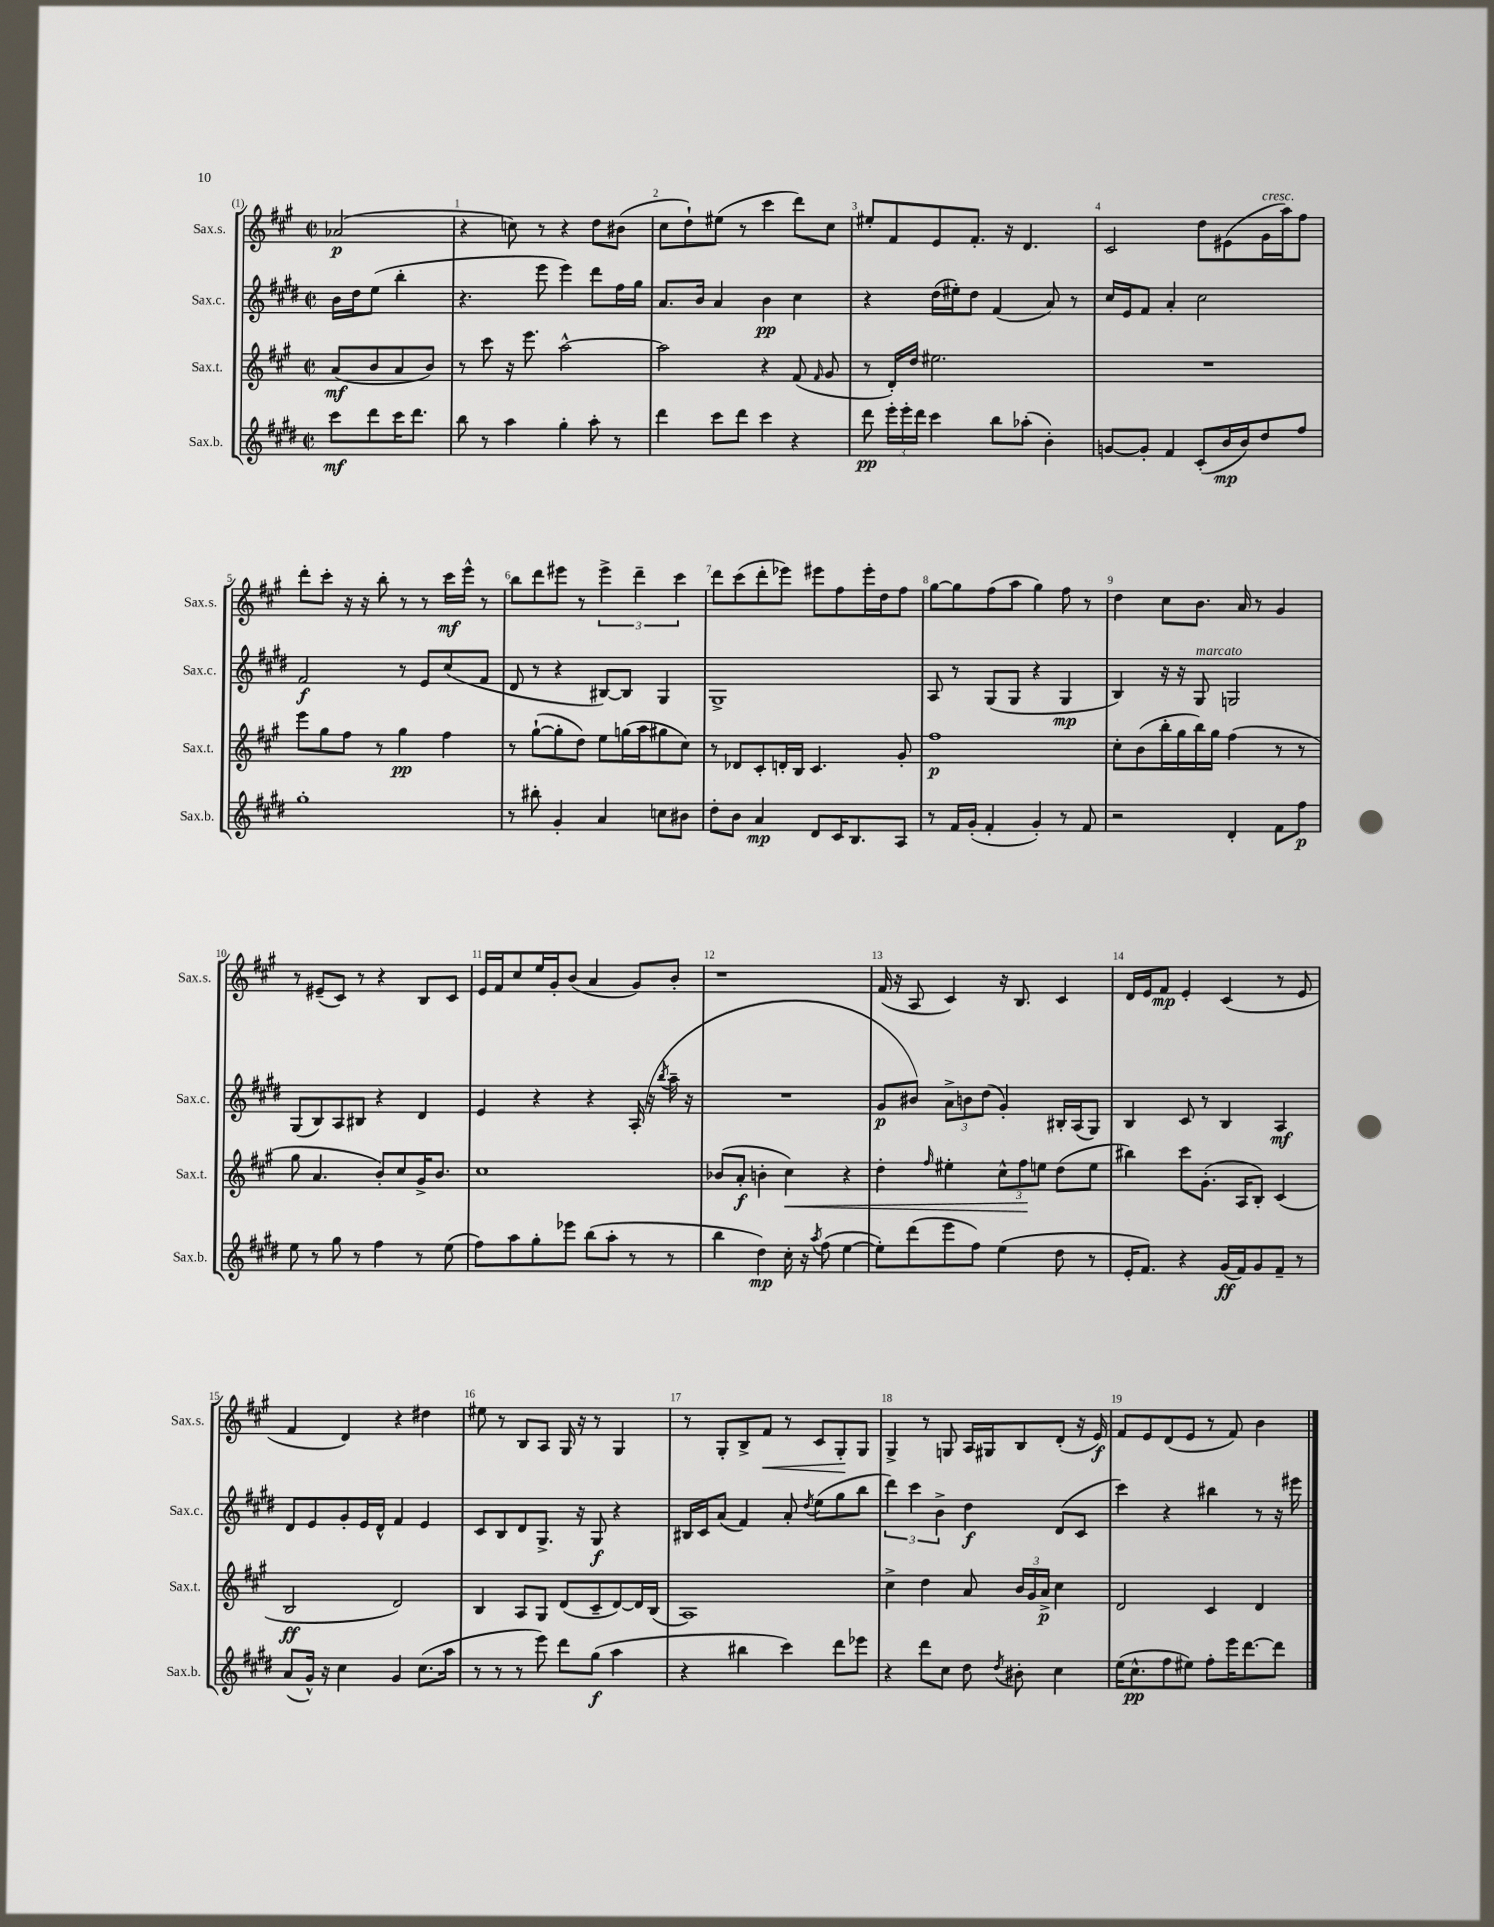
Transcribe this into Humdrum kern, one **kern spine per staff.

**kern	**dynam	**kern	**dynam	**kern	**dynam	**kern	**dynam
*part4	*part4	*part3	*part3	*part2	*part2	*part1	*part1
*staff4	*staff4	*staff3	*staff3	*staff2	*staff2	*staff1	*staff1
*I"Sax.b.	*	*I"Sax.t.	*	*I"Sax.c.	*	*I"Sax.s.	*
*I'Sax.b.	*	*I'Sax.t.	*	*I'Sax.c.	*	*I'Sax.s.	*
*clefG2	*	*clefG2	*	*clefG2	*	*clefG2	*
*k[f#c#g#d#]	*	*k[f#c#g#]	*	*k[f#c#g#d#]	*	*k[f#c#g#]	*
*M2/2	*	*M2/2	*	*M2/2	*	*M2/2	*
*met(c|)	*	*met(c|)	*	*met(c|)	*	*met(c|)	*
=	=	=	=	=	=	=	=
8ccc#\L	mf	(8a/L	mf	16b\LL	.	(2a-X/	p
.	.	.	.	16dd#\J	.	.	.
8ddd#\	.	8b/	.	(8ee\J	.	.	.
16ccc#\K	.	8a/	.	4bb'\	.	.	.
8.ddd#\J	.	.	.	.	.	.	.
.	.	8b/J)	.	.	.	.	.
=1	=1	=1	=1	=1	=1	=1	=1
8bb\	.	8r	.	4.r	.	4r	.
8r	.	8ccc#\	.	.	.	.	.
4aa\	.	16r	.	.	.	8ccn\)	.
.	.	8.eee\	.	.	.	.	.
.	.	.	.	8eee\	.	8r	.
4gg#'\	.	[2aa^^\	.	4eee\)	.	4r	.
8aa'\	.	.	.	8ddd#\L	.	8dd\L	.
8r	.	.	.	16ff#\L	.	(8b#X\J	.
.	.	.	.	16gg#\JJ	.	.	.
=2	=2	=2	=2	=2	=2	=2	=2
4ddd#\	.	2aa\]	.	8.a/L	.	8cc#\L	.
.	.	.	.	.	.	8dd`\)	.
.	.	.	.	16b/Jk	.	.	.
8ccc#\L	.	.	.	4a/	.	(8ee#X\J	.
8ddd#\J	.	.	.	.	.	8r	.
4ccc#\	.	4r	.	4b\	pp	4ccc#\	.
4r	.	(8f#/	.	4cc#\	.	8ddd\L)	.
.	.	16qqf#/	.	.	.	.	.
.	.	8g#/	.	.	.	8cc#\J	.
=3	=3	=3	=3	=3	=3	=3	=3
8ddd#\	pp	8r	.	4r	.	8ee#X'/L	.
24eee'\LL	.	16d'/LL)	.	.	.	8f#/	.
24eee'\	.	.	.	.	.	.	.
.	.	16dd/JJ	.	.	.	.	.
24ddd#\JJ	.	.	.	.	.	.	.
4ccc#\	.	2.ee#X\	.	(16dd#\LL	.	8e/	.
.	.	.	.	16ee#X'\J)	.	.	.
.	.	.	.	8dd#\J	.	8.f#'/J	.
8bb\L	.	.	.	(4f#/	.	.	.
.	.	.	.	.	.	16r	.
(8aa-X'\J	.	.	.	.	.	4.d/	.
4b'\)	.	.	.	8a/)	.	.	.
.	.	.	.	8r	.	.	.
=4	=4	=4	=4	=4	=4	=4	=4
[8gn/L	.	1r	.	16cc#/LL	.	2c#/	.
.	.	.	.	16e/J	.	.	.
8g'/J]	.	.	.	8f#/J	.	.	.
4f#/	.	.	.	4a'/	.	.	.
(8c#'/L	.	.	.	2cc#\	.	8dd\L	.
16b/L	mp	.	.	.	.	(8e#X\	.
16b/J)	.	.	.	.	.	.	.
!	!	!	!	!	!	!LO:TX:a:i:t=cresc.	!
8dd#/	.	.	.	.	.	16g#\L	.
.	.	.	.	.	.	16aa\J)	.
8ff#/J	.	.	.	.	.	8ff#\J	.
!!LO:LB:g=z
=5	=5	=5	=5	=5	=5	=5	=5
1gg#'	.	8eee\L	.	2f#/	f	8ddd'\L	.
.	.	8gg#\	.	.	.	8ccc#'\J	.
.	.	8ff#\J	.	.	.	16r	.
.	.	.	.	.	.	16r	.
.	.	8r	.	.	.	8bb'\	.
.	.	4gg#\	pp	8r	.	8r	.
.	.	.	.	8e/L	.	8r	.
.	.	4ff#\	.	(8cc#/	.	16ccc#\LL	mf
.	.	.	.	.	.	16eee^^\JJ	.
.	.	.	.	8f#/J	.	8r	.
=6	=6	=6	=6	=6	=6	=6	=6
8r	.	8r	.	8d#/	.	8bb\L	.
8bb#X'\	.	([8gg#`\L	.	8r	.	8ddd\	.
4g#'/	.	8gg#'\]	.	4r	.	8eee#X\J	.
.	.	8dd\J)	.	.	.	8r	.
4a/	.	8ee\L	.	[8B#X/L)	.	6eee#^\	.
.	.	(16ggn\L	.	8B#/J]	.	.	.
.	.	.	.	.	.	6ddd~\	.
.	.	16aa\J	.	.	.	.	.
8ccn\L	.	8gg#X\	.	4G#/	.	.	.
.	.	.	.	.	.	6ccc#\	.
8b#X\J	.	8cc#\J)	.	.	.	.	.
=7	=7	=7	=7	=7	=7	=7	=7
8dd#'\L	.	8r	.	1G#^	.	8ddd\L	.
8b\J	.	8d-X/L	.	.	.	(8ccc#\	.
4a/	mp	8c#'/	.	.	.	8ddd'\	.
.	.	16dn'/L	.	.	.	8eee-X\J)	.
.	.	16B/JJ	.	.	.	.	.
8d#/L	.	4.c#/	.	.	.	8eee#X\L	.
16c#/K	.	.	.	.	.	8ff#\	.
8.B/	.	.	.	.	.	.	.
.	.	.	.	.	.	16eee#'\L	.
.	.	.	.	.	.	16dd\J	.
8A/J	.	8g#'/	.	.	.	8ff#\J	.
=8	=8	=8	=8	=8	=8	=8	=8
8r	.	1ff#	p	8A/	.	[8gg#\L	.
16f#/LL	.	.	.	8r	.	8gg#\]	.
(16g#'/JJ	.	.	.	.	.	.	.
4f#'/	.	.	.	(8G#/L	.	(8ff#\	.
.	.	.	.	8G#/J	.	8aa\J	.
4g#'/)	.	.	.	4r	.	4gg#\)	.
8r	.	.	.	4G#/	mp	8ff#\	.
8f#/	.	.	.	.	.	8r	.
=9	=9	=9	=9	=9	=9	=9	=9
2r	.	8cc#'\L	.	4B/)	.	4dd\	.
.	.	(8b\	.	.	.	.	.
.	.	16bb'\L	.	16r	.	8cc#\L	.
.	.	16gg#\	.	16r	.	.	.
!	!	!	!	!LO:TX:a:i:t=marcato	!	!	!
.	.	16bb\)	.	8G#/	.	8.b\J	.
.	.	16gg#\JJ	.	.	.	.	.
4d#'/	.	(4ff#\	.	2Gn/	.	.	.
.	.	.	.	.	.	16a/	.
.	.	.	.	.	.	8r	.
8f#\L	.	8r	.	.	.	4g#/	.
8ff#\J	p	8r	.	.	.	.	.
!!LO:LB:g=z
=10	=10	=10	=10	=10	=10	=10	=10
8ee\	.	8gg#\	.	(8G#/L	.	8r	.
8r	.	4.a/	.	8B/)	.	(8e#X~/L	.
8gg#\	.	.	.	8A/	.	8c#/J)	.
8r	.	.	.	8B#X/J	.	8r	.
4ff#\	.	8b'/L)	.	4r	.	4r	.
.	.	8cc#/	.	.	.	.	.
8r	.	16g#^/K	.	4d#/	.	8B/L	.
.	.	8.b/J	.	.	.	.	.
(8ee\	.	.	.	.	.	8c#/J	.
=11	=11	=11	=11	=11	=11	=11	=11
8ff#\L)	.	1cc#	.	4e/	.	16e/LL	.
.	.	.	.	.	.	16f#/J	.
8aa\	.	.	.	.	.	8cc#/	.
8gg#'\	.	.	.	4r	.	16ee/L	.
.	.	.	.	.	.	16g#'/J	.
8eee-X\J	.	.	.	.	.	(8b/J	.
(8bb\L	.	.	.	4r	.	4a/	.
8aa'\J	.	.	.	.	.	.	.
8r	.	.	.	(16A'/	.	8g#/L)	.
.	.	.	.	16r	.	.	.
.	.	.	.	8qbb/	.	.	.
8r	.	.	.	16aa~\	.	8b'/J	.
.	.	.	.	16r	.	.	.
=12	=12	=12	=12	=12	=12	=12	=12
4bb\	.	(8b-X/L	.	1r	.	1r	.
.	.	8a'/J	f	.	.	.	.
4dd#\)	mp	4bn'\	.	.	.	.	.
!	!	!	!LO:HP:b	!	!	!	!
16cc#'\	.	4cc#\)	<	.	.	.	.
16r	.	.	.	.	.	.	.
8qaa/	.	.	.	.	.	.	.
(8ff#\	.	.	.	.	.	.	.
[4ee\	.	4r	.	.	.	.	.
=13	=13	=13	=13	=13	=13	=13	=13
8ee'\L])	.	4dd'\	.	8g#/L	p	(16f#/	.
.	.	.	.	.	.	16r	.
(8ddd#\	.	.	.	8b#X/J)	.	8A/	.
.	.	16qqff#/	.	.	.	.	.
8eee\	.	4ee#X'\	.	12a^\L	.	4c#/)	.
.	.	.	.	12bn\	.	.	.
8ff#\J)	.	.	.	.	.	.	.
.	.	.	.	(12dd#\J	.	.	.
(4ee\	.	12cc#^^\L	.	4g#'/)	.	16r	.
.	.	.	.	.	.	8.B/	.
.	.	12ff#\	.	.	.	.	.
.	.	12een\J	[	.	.	.	.
8dd#\	.	(8dd\L	.	16B#X'/LL	.	4c#/	.
.	.	.	.	(16A/J	.	.	.
8r	.	8ee\J	.	8G#/J)	.	.	.
=14	=14	=14	=14	=14	=14	=14	=14
16e'/KL	.	4bb#X\)	.	4B/	.	16d/LL	.
8.f#/J)	.	.	.	.	.	16e/J	.
.	.	.	.	.	.	8f#/J	mp
4r	.	8ccc#\L	.	8c#/	.	4e'/	.
.	.	(8.g#'\J	.	8r	.	.	.
(16g#/LL	ff	.	.	4B/	.	(4c#/	.
16f#/J)	.	16A/KL	.	.	.	.	.
8g#/	.	8B'/J)	.	.	.	.	.
8f#~/J	.	(4c#/	.	4A/	mf	8r	.
8r	.	.	.	.	.	8e/	.
!!LO:LB:g=z
=15	=15	=15	=15	=15	=15	=15	=15
(8a/L	.	2B/	ff	8d#/L	.	4f#/	.
16g#^^/Jk)	.	.	.	8e/	.	.	.
16r	.	.	.	.	.	.	.
4cc#\	.	.	.	8g#'/	.	4d/)	.
.	.	.	.	16e/L	.	.	.
.	.	.	.	16d#^^/JJ	.	.	.
4g#/	.	2d/)	.	4f#/	.	4r	.
(8.cc#\L	.	.	.	4e/	.	4dd#X\	.
16aa\Jk	.	.	.	.	.	.	.
=16	=16	=16	=16	=16	=16	=16	=16
8r	.	4B/	.	8c#/L	.	8ee#X\	.
8r	.	.	.	8B/	.	8r	.
8r	.	8A/L	.	8d#/	.	8B/L	.
8eee\)	.	8G#/J	.	8.G#^/J	.	8A/J	.
8ddd#\L	.	(8d/L	.	.	.	16G#/	.
.	.	.	.	16r	.	16r	.
(8gg#\J	f	8c#~/	.	8G#/	f	8r	.
4aa\	.	[8d/)	.	4r	.	4G#/	.
.	.	16d/L]	.	.	.	.	.
.	.	(16B/JJ	.	.	.	.	.
=17	=17	=17	=17	=17	=17	=17	=17
4r	.	1A)	.	16B#X/LL	.	8r	.
.	.	.	.	16c#/J	.	.	.
.	.	.	.	(8a/J	.	8G#'/L	.
4bb#X\	.	.	.	4f#/)	.	8B^/	.
!	!	!	!	!	!	!	!LO:HP:b
.	.	.	.	.	.	8f#/J	<
4ccc#\)	.	.	.	8a'/	.	8r	.
.	.	.	.	8qdd#/	.	.	.
.	.	.	.	(8ee\L	.	8c#/L	.
8ddd#\L	.	.	.	8gg#\	.	8G#'/	.
8eee-X\J	.	.	.	8bb\J	.	8G#/J	[
=18	=18	=18	=18	=18	=18	=18	=18
4r	.	4cc#^\	.	6ddd#\)	.	4G#^/	.
.	.	.	.	6ccc#\	.	.	.
8ddd#\L	.	4dd\	.	.	.	8r	.
.	.	.	.	6b^\	.	.	.
8cc#\J	.	.	.	.	.	8Gn/	.
8dd#\	.	8a/	.	4dd#\	f	16A/LL	.
.	.	.	.	.	.	16G#X/J	.
8qdd#/	.	.	.	.	.	.	.
8b#X'\	.	24b/LL	.	.	.	8B/	.
.	.	24g#/	.	.	.	.	.
.	.	24a^/JJ	p	.	.	.	.
4cc#\	.	4cc#\	.	(8d#/L	.	(8d'/J	.
.	.	.	.	8c#/J	.	16r	.
.	.	.	.	.	.	16e/)	f
=19	=19	=19	=19	=19	=19	=19	=19
(16ee\KL	.	2d/	.	4ccc#\)	.	8f#/L	.
8.cc#^^\	pp	.	.	.	.	.	.
.	.	.	.	.	.	8e/	.
8ff#\	.	.	.	4r	.	(8d/	.
8ee#X\J)	.	.	.	.	.	8e/J	.
8ff#'\L	.	4c#/	.	4bb#X\	.	8r	.
16eee\K	.	.	.	.	.	8f#/)	.
[8.ddd#\	.	.	.	.	.	.	.
.	.	4d/	.	8r	.	4b\	.
8ddd#\J]	.	.	.	16r	.	.	.
.	.	.	.	16eee#X\	.	.	.
==	==	==	==	==	==	==	==
*-	*-	*-	*-	*-	*-	*-	*-
